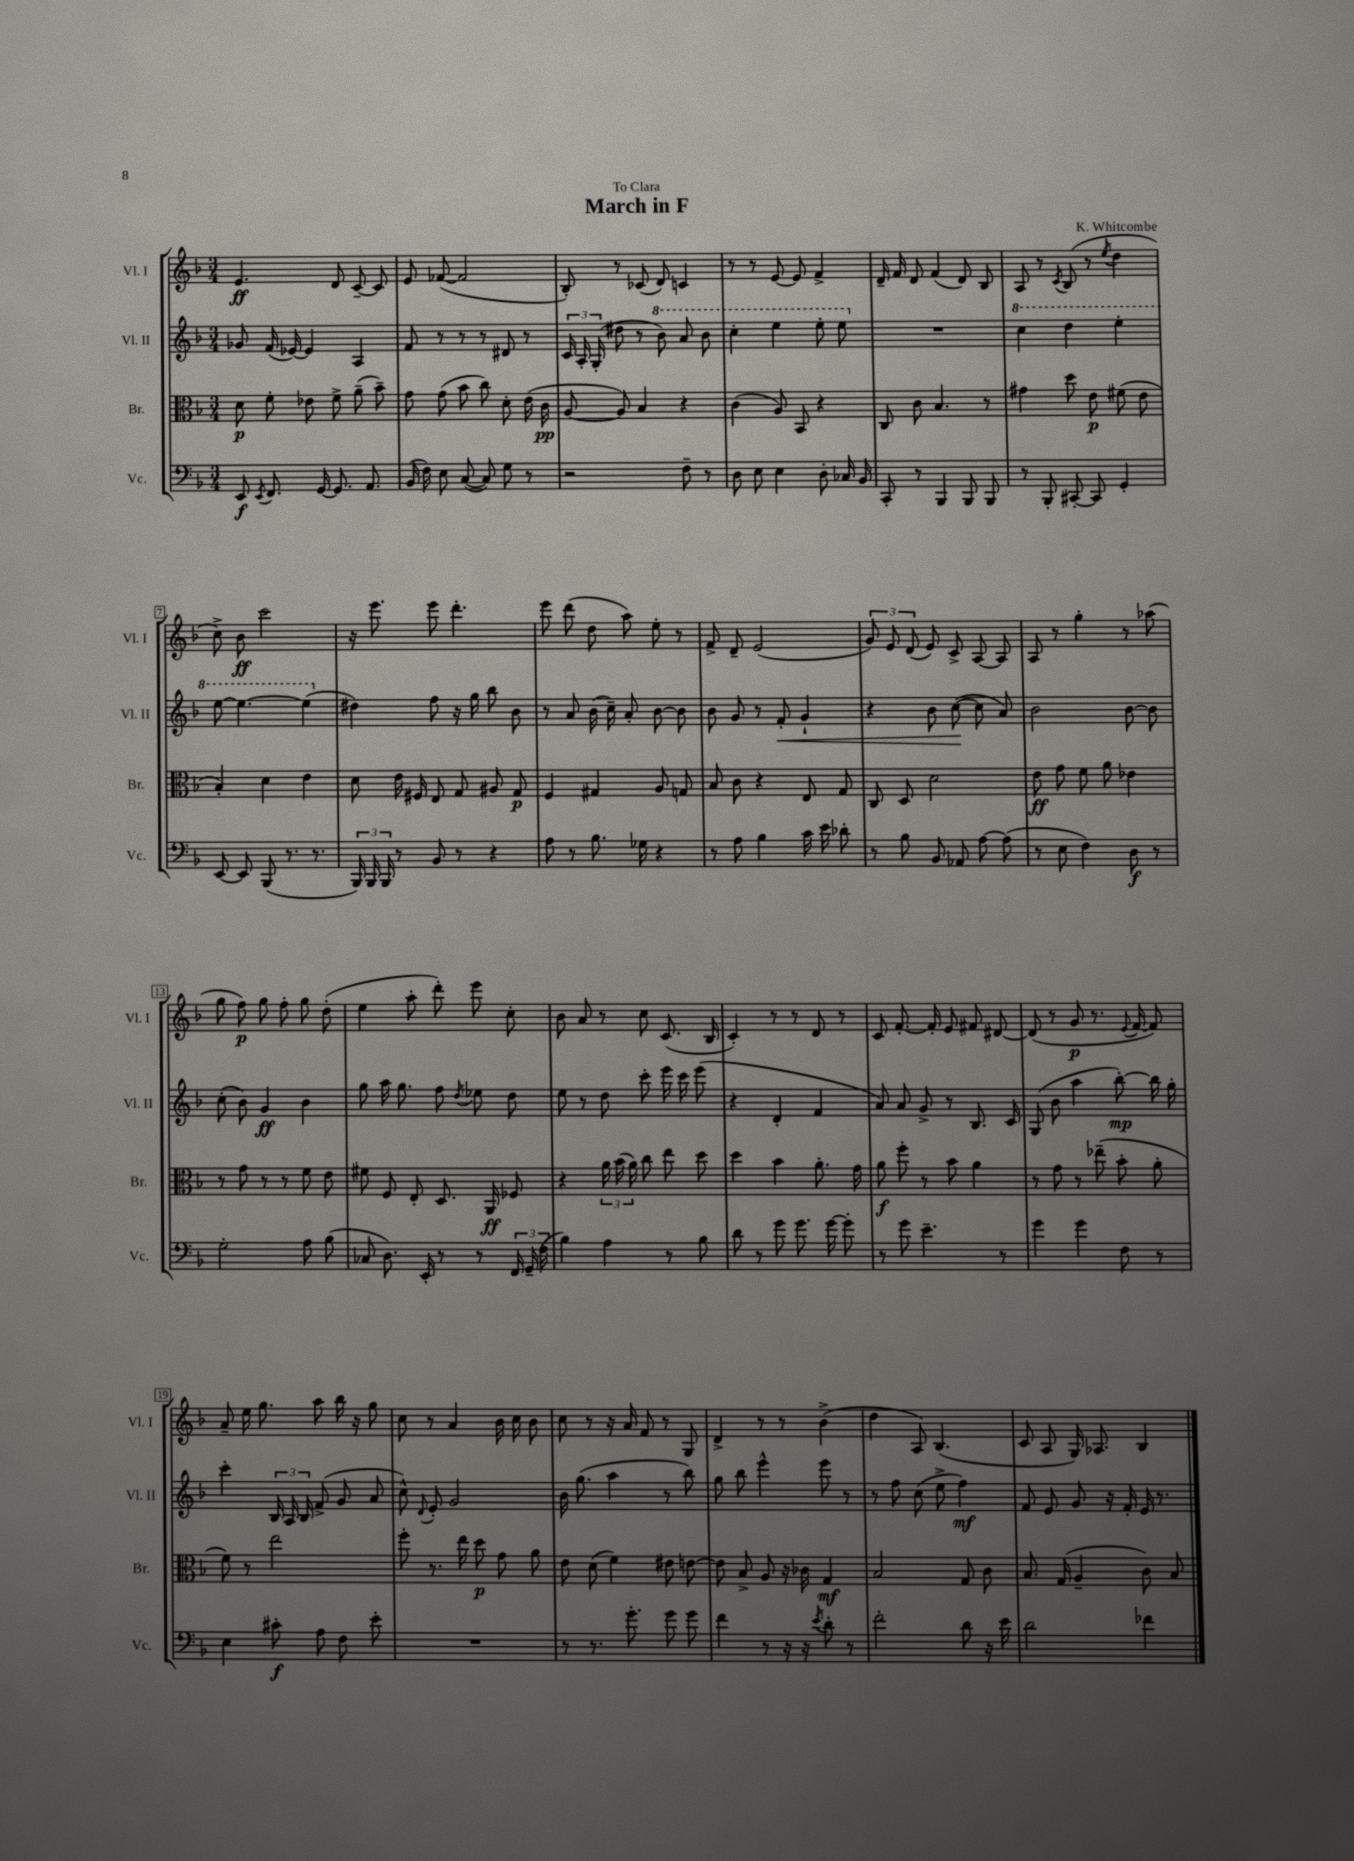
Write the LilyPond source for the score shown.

\header { title = "March in F" composer = "K. Whitcombe" dedication = "To Clara" }
<<
\new StaffGroup <<
\new Staff = "s0" \with { instrumentName = "Vl. I" shortInstrumentName = "Vl. I" } {
    \clef treble \key f \major \numericTimeSignature \time 3/4
    \autoBeamOff e'4.\ff d'8 c'8~-- c'8 |
    e'8 fes'8~( fes'2 |
    bes8-.) r8 ces'8( d'8) c'4 |
    r8 r8 e'8~ e'8 f'4-> |
    d'16-- f'16 d'8 f'4( d'8) bes8 |
    a8 r8 \acciaccatura { c'8 } bes8( r8 \acciaccatura { e''8 } d''4 |
    c''8->) bes'8\ff c'''2 |
    r16 e'''8. e'''8 d'''4.-. |
    e'''8 d'''8( d''8 a''8) e''8-. r8 |
    f'8-> d'8-- e'2( |
    \tuplet 3/2 { g'8) e'8 d'8( } e'8) c'8-> a8~ a8 |
    a8 r8 g''4-. r8 aes''8( |
    g''8 f''8\p) g''8 f''8-. g''8 d''8-.( |
    e''4 a''8-. d'''8-.) e'''8 c''8-. |
    bes'8 a'8 r8 c''8 c'8.( bes16 |
    c'4-.) r8 r8 d'8 r8 |
    c'8 f'8.~-. f'16-. e'8 fis'8 dis'8~ |
    dis'8( r8 g'8\p r8. \appoggiatura { e'8 } f'16~ f'8) |
    a'8-- e''16 g''8. a''8 bes''16 r16 g''8 |
    c''8 r8 a'4 bes'16 c''16 bes'8 |
    c''8 r8 r16 a'16 f'8 r8 g8 |
    d'4-> r8 r8 bes'4->( |
    d''4 a8) bes4.( |
    c'8 a8 g16) aes8. bes4 \bar "|." |
}
\new Staff = "s1" \with { instrumentName = "Vl. II" shortInstrumentName = "Vl. II" } {
    \clef treble \key f \major \numericTimeSignature \time 3/4
    \autoBeamOff ges'8 f'16( ees'16~) ees'4 a4 |
    f'8 r8 r8 r8 dis'8 r8 |
    \tuplet 3/2 { c'16 a16-. g16-.( } dis''8 r8 \ottava #1 bes''8) a''8 bes''8 |
    c'''4-. e'''4 e'''8-. e'''8 \ottava #0 |
    R2. |
    \ottava #1 c'''4 d'''4 e'''4-. |
    e'''8~ e'''4.~ e'''4( \ottava #0 |
    dis''4) f''8 r16 g''16 bes''8 bes'8 |
    r8 a'8 bes'16( c''16--) a'8-. bes'8~ bes'8 |
    bes'8 g'8 r8 f'8-.\< g'4-! |
    r4 bes'8 c''8~\!( c''8 a'8) |
    bes'2 bes'8~ bes'8 |
    c''8-.( bes'8) g'4\ff bes'4 |
    g''8 a''16 g''8. f''8 \acciaccatura { d''8 } ees''8 d''8 |
    e''8 r8 d''8 c'''8-. e'''16 c'''16 e'''8( |
    r4 d'4-. f'4 |
    a'8) a'8 g'8-> r8 bes8. c'16 |
    g8( bes'8 a''4 bes''8~-.\mp) bes''16 g''16-. |
    c'''4-. \tuplet 3/2 { bes16 a16 bes16 } f'8->( g'8 a'8 |
    c''8-^) \appoggiatura { d'8 } e'8-. g'2 |
    bes'16 g''8.( a''4 r8 bes''8) |
    g''8 bes''8 e'''4-^ e'''8 r8 |
    r8 f''8 c''8( e''8-> f''4\mf) |
    f'8 e'8 g'8 r16 f'16-. e'16 r8. \bar "|." |
}
\new Staff = "s2" \with { instrumentName = "Br." shortInstrumentName = "Br." } {
    \clef alto \key f \major \numericTimeSignature \time 3/4
    \autoBeamOff d'8\p f'8-. ees'8 f'8-> a'8--( bes'8--) |
    g'8 g'8( bes'8 c''8) d'8-. e'16( c'16\pp |
    a8~ a8) bes4 r4 |
    c'4( a8) bes,8 r4 |
    c8 c'8 bes4. r8 |
    gis'4 d''8 e'8\p fis'8( e'8 |
    bes4-.) d'4 e'4 |
    d'8 e'16 fis16 e8 g8 ais8 g8\p |
    f4 gis4 a8 g8 |
    bes8 c'8 r4 e8 g8 |
    c8 d8 d'2 |
    e'8\ff g'8 f'8 a'8 ees'4 |
    r8 g'8 r8 r8 f'8 e'8 |
    fis'8 f8 e8-. d8. a,16\ff fes8 |
    r4 \tuplet 3/2 { a'16 bes'16( a'16) } c''8 e''8 d''8 |
    d''4 bes'4 a'8.-. g'16 |
    a'8\f f''8-. r8 bes'8 a'4 |
    r8 g'8 r8 ees''8--( bes'8-. a'8-. |
    f'8) r8 e''2 |
    f''8-. r8. e''16 d''8\p g'8 a'8 |
    e'8 d'8( f'4) eis'8 e'8~ |
    e'8 bes8-> a8 r16 ces'16 g4\mf |
    bes2 g8 c'8 |
    bes8. g16( a4-- c'8) bes8 \bar "|." |
}
\new Staff = "s3" \with { instrumentName = "Vc." shortInstrumentName = "Vc." } {
    \clef bass \key f \major \numericTimeSignature \time 3/4
    \autoBeamOff e,8\f \acciaccatura { e,8 } f,8. g,16~ g,8. a,8. |
    bes,16( f16) e8 c8~( c8) g8 r8 |
    r2 f8-- r8 |
    d8 e8 e4 d8-. ces16 bes,16 |
    c,8-. r8 bes,,4 bes,,8 bes,,8 |
    r8 bes,,8-. cis,8~-. cis,8 g,4-. |
    e,8~ e,8 bes,,8( r8. r8. |
    \tuplet 3/2 { bes,,16) bes,,16 bes,,16 } r8 bes,8 r8 r4 |
    a8 r8 bes8. ges16 r4 |
    r8 a8 bes4 c'16 e'16 des'8-. |
    r8 bes8 bes,8 aes,8 a8~ a8( |
    r8 e8 f4) d8\f r8 |
    g2-. a8 bes8( |
    ces8 d8.) e,16-. r8 r8 \tuplet 3/2 { f,16 g,16--( f16 } |
    bes4) a4 r8 bes8 |
    d'8 r8 g'8 g'8. g'16~ g'8-. |
    r8 g'8 e'4.-- r8 |
    g'4 g'4 f8 r8 |
    e4 cis'8-.\f a8 f8 e'8-. |
    R2. |
    r8 r8. g'8.-. g'8 g'8 |
    f'4 r8 r16 r16 \acciaccatura { e'8 } d'8-. r8 |
    f'2-. d'8 r16 e'16 |
    d'2 fes'4 \bar "|." |
}
>>
>>
\layout { \context { \Score \override BarNumber.stencil = #(make-stencil-boxer 0.1 0.3 ly:text-interface::print) } }
